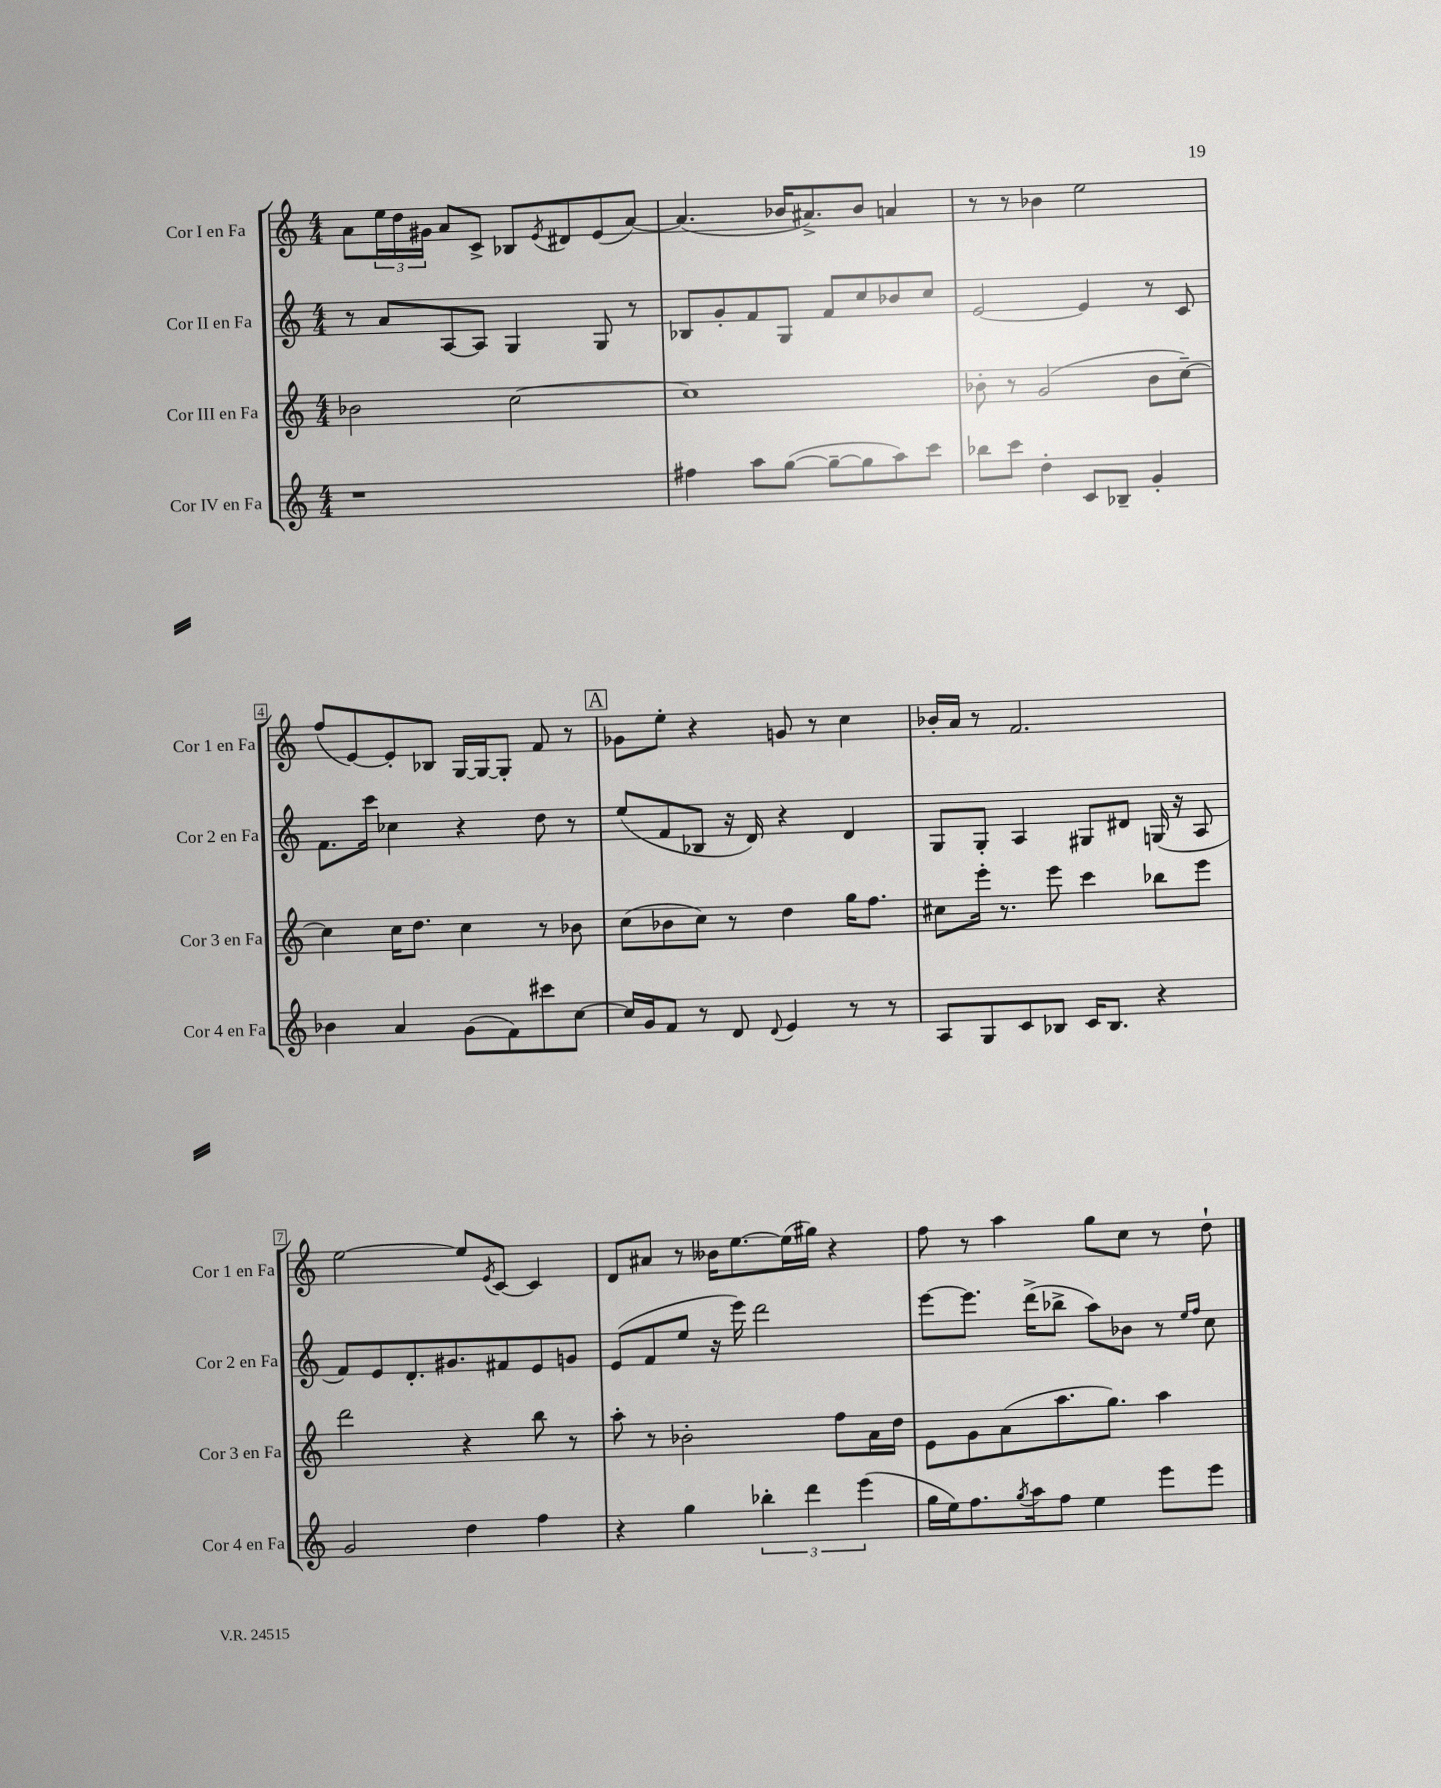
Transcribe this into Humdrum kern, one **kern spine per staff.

**kern	**kern	**kern	**kern
*staff4	*staff3	*staff2	*staff1
*clefG2	*clefG2	*clefG2	*clefG2
*k[]	*k[]	*k[]	*k[]
*M4/4	*M4/4	*M4/4	*M4/4
1r	2b-\	8r	8a\L
.	.	8a/L	24ee\L
.	.	.	24dd\
.	.	.	24g#\JJ
.	.	[8A/	8a/L
.	.	8A/]J	8c^/J
.	[2cc\	4G/	8B-/L
.	.	.	8qe/
.	.	.	8d#/
.	.	8G/	(8e/
.	.	8r	[8a/J)
=	=	=	=
4ff#\	1cc]	8B-/L	(4.a/]
.	.	8g'/	.
8aa\L	.	8f/	.
([8gg\J	.	8G/J	16b-/LK
.	.	.	8.a#^/)
8gg~\_L	.	8f/L	.
8gg\]	.	8cc/	8b-/J
8aa\)	.	8b-/	4a/
8ccc\J	.	8cc/J	.
=	=	=	=
8bb-\L	8b-'\	[2e/	8r
8ccc\J	8r	.	8r
4dd'\	(2g/	.	4b-\
8c/L	.	4e/]	2ee\
8B-~/J	.	.	.
4g'/	8b-\L	8r	.
.	[8cc~\J)	8c/	.
=	=	=	=
4b-\	4cc\]	8.f\L	(8ff/L
.	.	.	[8e/)
.	.	16ccc\Jk	.
4a/	16cc\LK	4cc-\	8e'/]
.	8.dd\J	.	.
.	.	.	8B-/J
(8g\L	4cc\	4r	[16G/LL
.	.	.	16G/_J
8f\)	.	.	8G'/]J
8ccc#\	8r	8dd\	8f/
[8cc\J	8b-\	8r	8r
=	=	=	=
16cc/]LL	(8cc\L	(8ee/L	8g-\L
16g/J	.	.	.
8f/J	8b-\	8f/	8ee'\J
8r	8cc\J)	8B-/J	4r
8d/	8r	16r	.
.	.	16d/)	.
8qqd/	.	.	.
4e/	4dd\	4r	8g/
.	.	.	8r
8r	16gg\LK	4d/	4cc\
.	8.ff\J	.	.
8r	.	.	.
=	=	=	=
8A/L	8cc#\L	8G/L	16b-'/LL
.	.	.	16a/JJ
8G/	16eee'\Jk	8G'/J	8r
.	8.r	.	.
8c/	.	4A/	2.f/
8B-/J	8eee\	.	.
16c/LK	4ccc\	8G#/L	.
8.B-/J	.	.	.
.	.	8d#/J	.
4r	8bb-\L	(16G/	.
.	.	16r	.
.	8eee\J	8A/	.
=	=	=	=
2g/	2ddd\	8f/L)	[2ee\
.	.	8e/	.
.	.	8.d'/	.
.	.	8.g#/	.
4dd\	4r	.	8ee/]L
.	.	.	8qe/
.	.	8f#/	[8c/J
4ff\	8bb\	8e/	4c/]
.	8r	8g/J	.
=	=	=	=
4r	8aa'\	(8e/L	8d/L
.	8r	8f/	8a#/J
4gg\	2b-'\	8ee/J	8r
.	.	16r	16b--\LK
.	.	16eee\)	[8.ee\
6bb-'\	.	2ddd\	.
.	.	.	(16ee\]L
6ddd\	.	.	.
.	.	.	16gg#\JJ)
.	8ff\L	.	4r
(6eee\	.	.	.
.	16a\L	.	.
.	16dd\JJ	.	.
=	=	=	=
16gg\LL	8e\L	[8eee\L	8ff\
16ee\J)	.	.	.
8.ff\	8g\	8.eee\]J	8r
.	(8a\	.	4aa\
8qgg/	.	.	.
16aa\k	.	(16ddd^\LK	.
8ff\J	8.aa\	8bb-^\J	.
4ee\	.	8aa\L)	8gg\L
.	8.gg\J)	.	.
.	.	8b-\J	8cc\J
8eee\L	4aa\	8r	8r
.	.	16qqee/LL	.
.	.	16qqff/JJ	.
8eee\J	.	8cc\	8dd`\
==	==	==	==
*-	*-	*-	*-
